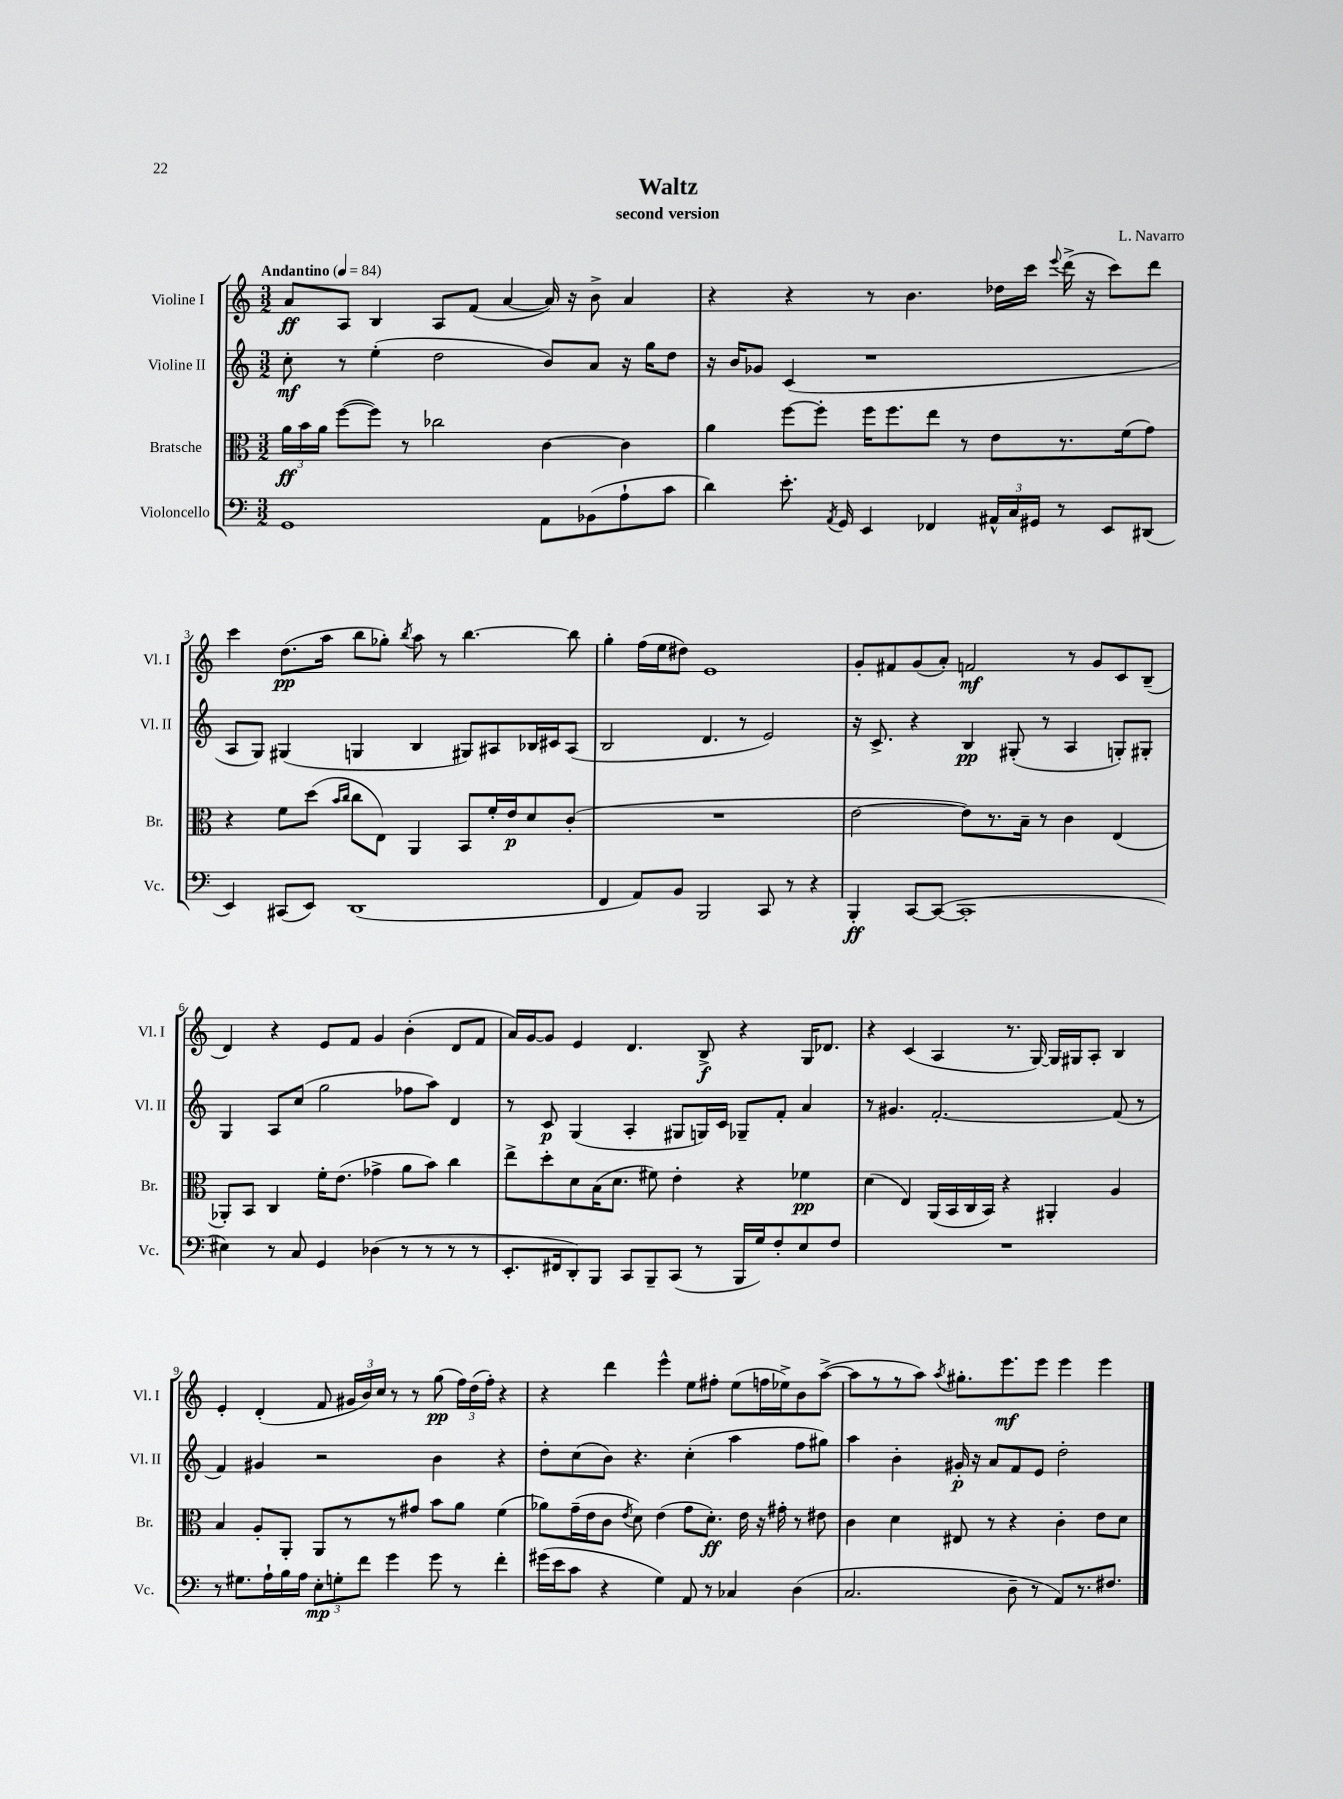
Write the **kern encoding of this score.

**kern	**kern	**kern	**kern
*staff4	*staff3	*staff2	*staff1
*clefF4	*clefC3	*clefG2	*clefG2
*k[]	*k[]	*k[]	*k[]
*M3/2	*M3/2	*M3/2	*M3/2
*MM84	*MM84	*MM84	*MM84
1GG	24a	8cc'	8a
.	24b	.	.
.	24a	.	.
.	([8ff	8r	8A
.	8ff])	(4ee'	4B
.	8r	.	.
.	2cc-	2dd	8A
.	.	.	(8f
.	.	.	[4a
8AA	[4c	8b)	16a])
.	.	.	16r
(8BB-	.	8a	8b^
8A`	4c]	16r	4a
.	.	16gg	.
8c	.	8dd	.
=	=	=	=
4d)	4a	16r	4r
.	.	16b	.
.	.	8g-	.
8.e'	[8ff	(4c	4r
.	8ff']	.	.
8qAA	.	.	.
16GG	.	.	.
4EE	16ff	1r	8r
.	8.ff	.	.
.	.	.	4.b
4FF-	8ee	.	.
.	8r	.	.
24AA#^^	8e	.	16dd-
24C	.	.	.
.	.	.	16ccc
24GG#	.	.	.
.	.	.	8qqeee
8r	8.r	.	(16ddd^
.	.	.	16r
8EE	.	.	8ccc)
.	(16f	.	.
(8DD#	8g)	.	8ddd
=	=	=	=
4EE)	4r	8A	4ccc
.	.	8G)	.
(8CC#	8f	(4G#	(8.dd
8EE)	(8dd	.	.
.	.	.	16aa
.	16qqb	.	.
.	16qqcc	.	.
(1DD	8cc	4G	8bb
.	8E)	.	8gg-')
.	.	.	8qbb
.	4AA	4B	8aa
.	.	.	8r
.	8BB	8G#)	[4.bb
.	16f'	8A#	.
.	16e	.	.
.	8d	16B-	.
.	.	16c#	.
.	(8c'	(8A#	8bb]
=	=	=	=
4FF	1.r	2B	4gg'
8AA)	.	.	(16ff
.	.	.	16ee
8BB	.	.	8dd#)
2BBB	.	4.d	1e
.	.	8r	.
8CC	.	2e)	.
8r	.	.	.
4r	.	.	.
=	=	=	=
4BBB'	[2e	16r	8g'
.	.	8.c^	.
.	.	.	8f#
[8CC	.	4r	(8g
(8CC_	.	.	8a')
1CC']	8e])	4B	2f
.	8.r	.	.
.	.	(8G#'	.
.	16B~	.	.
.	8r	8r	.
.	4c	4A	8r
.	.	.	8g
.	(4E	8G')	8c
.	.	8G#'	(8B~
=	=	=	=
4E#)	8AA-')	4G	4d)
.	8BB	.	.
8r	4C	8A	4r
8C	.	(8cc	.
4GG	16f'	2gg	8e
.	(8.e	.	.
.	.	.	8f
(4D-	4g-^	.	4g
8r	8a	8ff-	(4b'
8r	8b)	8aa)	.
8r	4cc	4d	8d
8r	.	.	8f
=	=	=	=
8.EE'	8ee^	8r	16a)
.	.	.	[16g
.	8dd'	8c	8g]
16FF#	.	.	.
8DD')	8d	(4G	4e
8BBB	(16B	.	.
.	8.d	.	.
8CC	.	4A'	4.d
8BBB~	8f#)	.	.
(8CC	4e'	8G#	.
8r	.	16G)	8B^
.	.	16c	.
16BBB	4r	8G-~	4r
16G)	.	.	.
8F'	.	8f'	.
8E	4f-	4a	16G
.	.	.	8.d-
8F	.	.	.
=	=	=	=
1.r	(4d	8r	4r
.	.	4.g#	.
.	4E)	.	(4c
.	(16AA	[2.f'	4A
.	16BB	.	.
.	16C	.	.
.	16BB)	.	.
.	4r	.	8.r
.	.	.	[16G)
.	4AA#'	.	16G]
.	.	.	16G#
.	.	.	8A'
.	4A	(8f]	4B
.	.	8r	.
=	=	=	=
8r	4B	4f)	4e'
8.G#	.	.	.
.	8A'	4g#	(4d'
16A`	.	.	.
16B	8AA'	.	.
16A	.	.	.
12E'	8AA	2r	8f
12G'	.	.	.
.	8r	.	24g#
12f	.	.	24b)
.	.	.	24cc
4g	8r	.	8r
.	8g#	.	8r
8g	8b	4b	(8gg
8r	8a	.	24ff)
.	.	.	(24dd
.	.	.	24ff')
4f'	(4f	4r	4r
=	=	=	=
(16g#	8a-)	8dd'	4r
16e	.	.	.
8c	(16g~	(8cc	.
.	16e	.	.
4r	8c	8b)	4ddd
.	8qe	.	.
.	8d)	4.r	.
4G)	(4e	.	4eee^^
8AA	8g	(4cc'	8ee
8r	8.d')	.	8ff#'
4C-	.	4aa	(8ee
.	16e	.	.
.	16r	.	16ff
.	16g#'	.	16ee-^)
(4D	8r	8ff	8b
.	8e#	8gg#)	([8aa^
=	=	=	=
2.C	4c	4aa	8aa]
.	.	.	8r
.	4d	4b'	8r
.	.	.	8aa)
.	.	.	8qaa
.	8E#	16g#'	8.gg#'
.	.	16r	.
.	8r	8a	.
.	.	.	8.eee
8D~	4r	8f	.
8r	.	8e	8eee
8AA)	4c'	2dd'	4eee
8.r	.	.	.
.	8e	.	4eee
8.F#	.	.	.
.	8d	.	.
==	==	==	==
*-	*-	*-	*-
